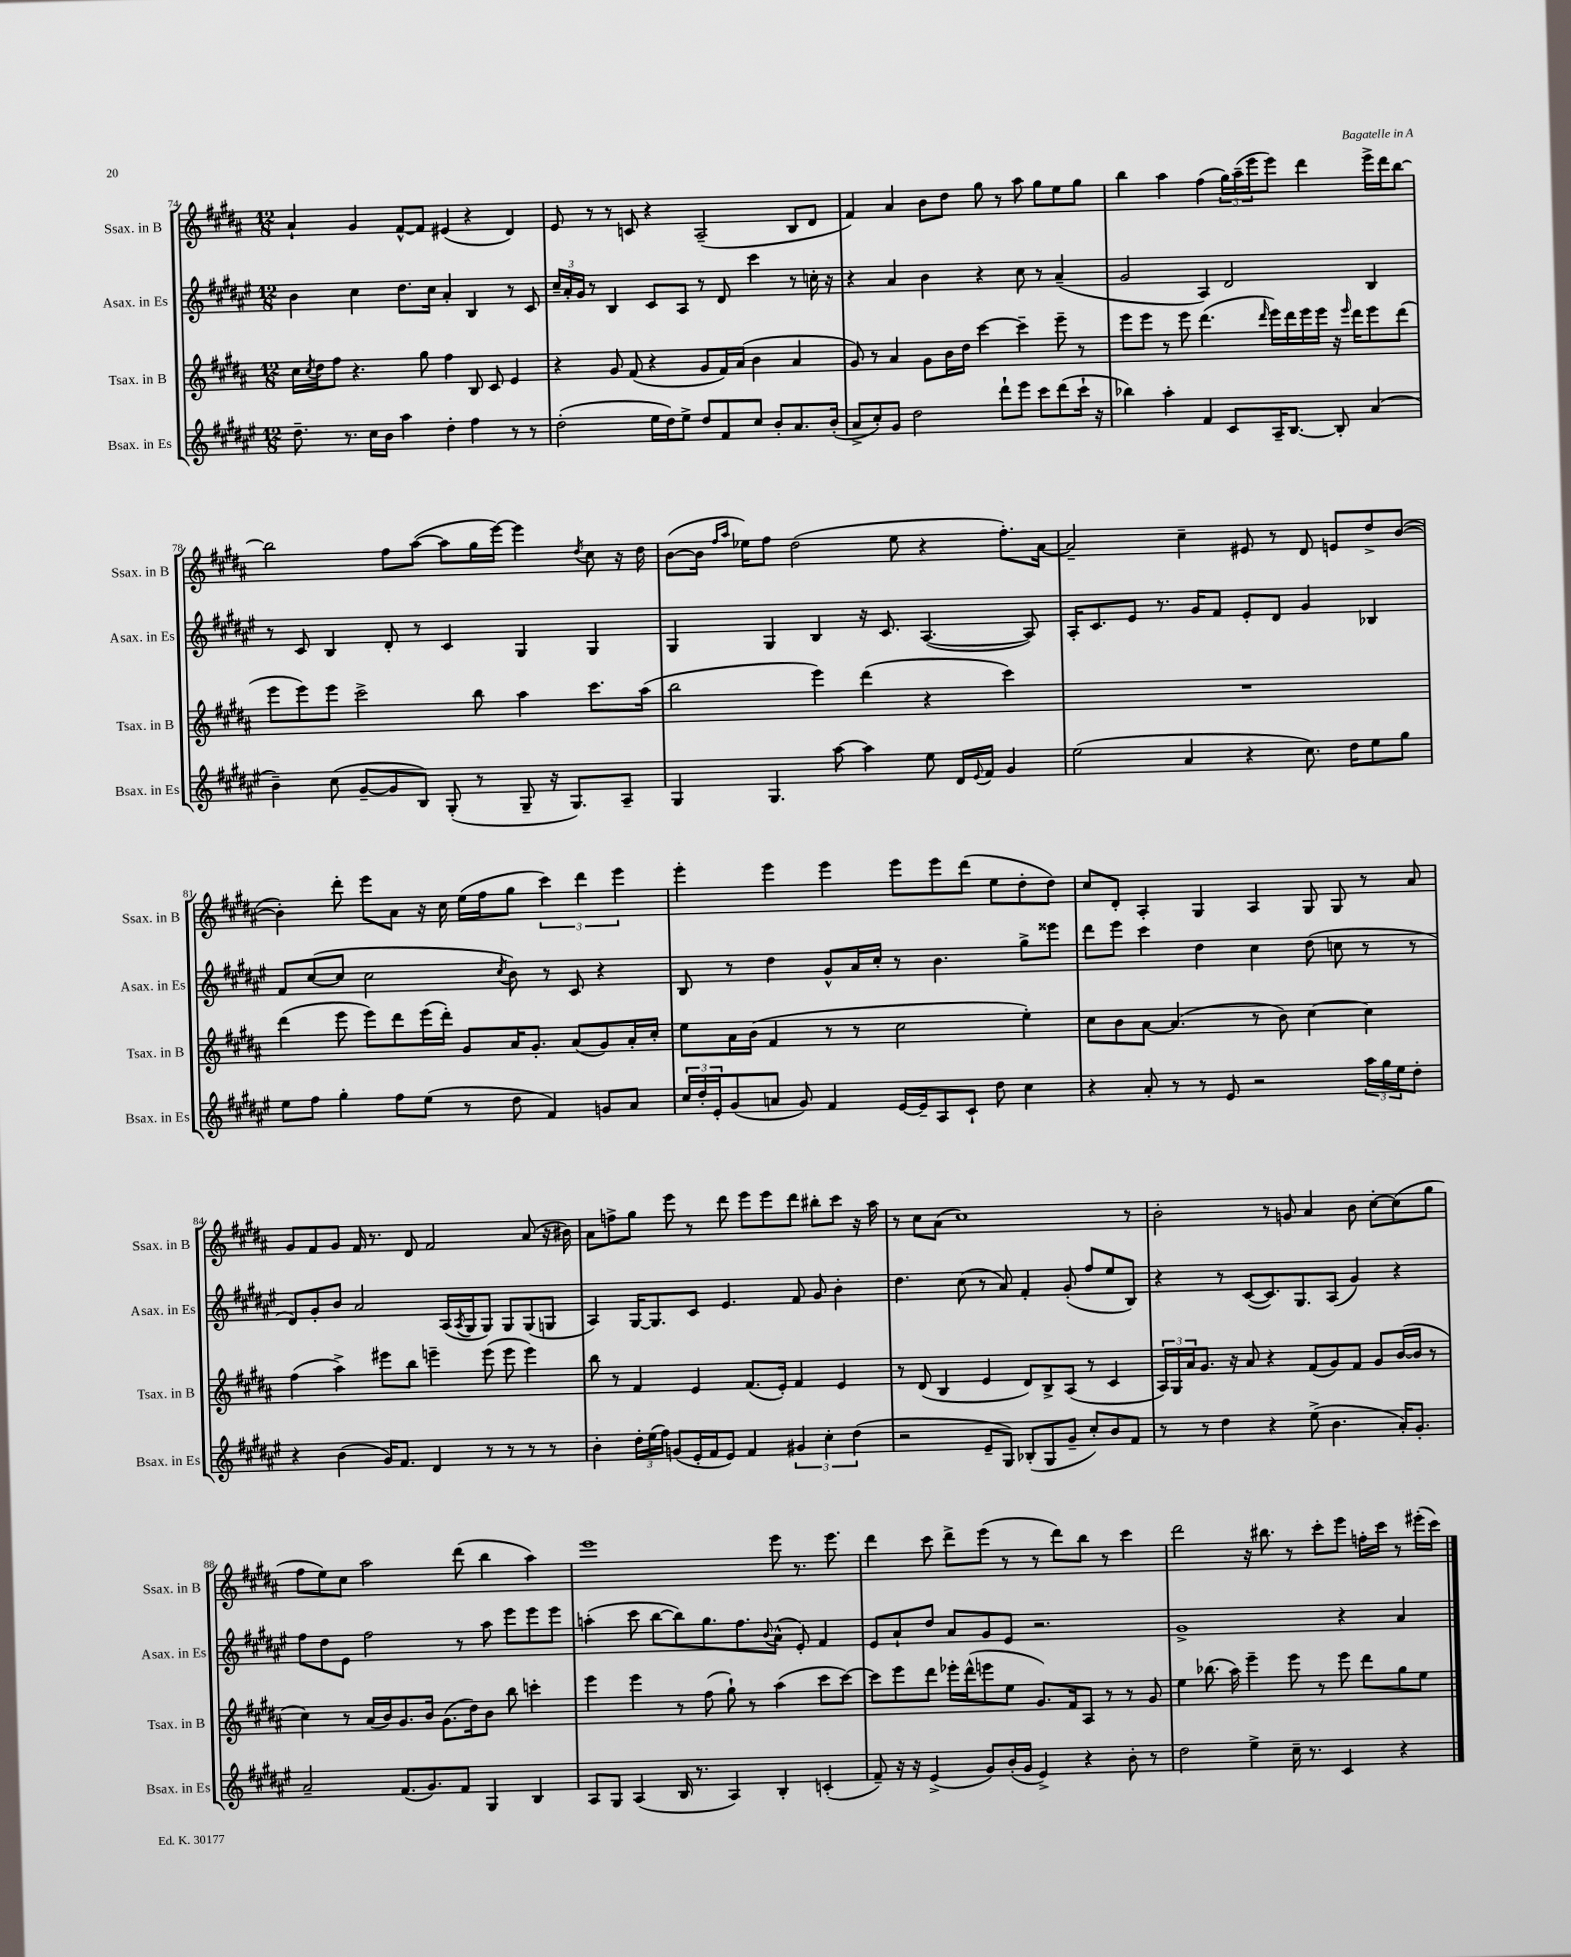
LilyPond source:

<<
\new StaffGroup <<
\new Staff = "s0" \with { instrumentName = "Ssax. in B" shortInstrumentName = "Ssax. in B" } {
    \clef treble \key b \major \numericTimeSignature \time 12/8
    ais'4-! gis'4 fis'8~-^ fis'8 eis'4( r4 dis'4) |
    e'8 r8 r8 c'8 r4 ais2--( b8 dis'8 |
    fis'4) ais'4 b'8 dis''8 gis''8 r8 ais''8 gis''8 e''8 gis''8 |
    b''4 ais''4 fis''4( \tuplet 3/2 { gis''16) ais''16--( e'''16 } e'''8) dis'''4 e'''16-> dis'''16 b''8~ |
    b''2 fis''8 ais''8~( ais''8 gis''16 e'''16~) e'''4 \acciaccatura { dis''8 } cis''8 r16 dis''16 |
    b'8~( b'16 \grace { fis''16 ais''16 } ees''16) fis''8 dis''2( ees''8 r4 fis''8.-.) ais'16~ |
    ais'2-- cis''4-- eis'8 r8 dis'8 e'8 dis''8-> b'8~( |
    b'4-.) dis'''8-. e'''8 ais'8 r16 cis''16 e''16( fis''16 gis''8 \tuplet 3/2 { cis'''4) dis'''4 e'''4 } |
    e'''4-. e'''4 e'''4 e'''8 e'''8 dis'''8( e''8 dis''8-. dis''8) |
    cis''8 dis'8-. ais4-. gis4 ais4 gis8 gis8 r8 ais'8 |
    gis'8 fis'8 gis'8 fis'16 r8. dis'8 fis'2 ais'8( r16 bis'16) |
    ais'8 f''8-> gis''8 e'''8 r8 dis'''8 e'''8 e'''8 dis'''8 bis''8-. cis'''8 r16 ais''16 |
    r8 cis''8 ais'8( cis''1) r8 |
    b'2-. r8 g'8 ais'4 b'8 cis''8~-. cis''8( gis''8 |
    fis''8 e''8) cis''8 ais''2 dis'''8( b''4 ais''4) |
    e'''1 e'''8 r8. e'''8. |
    dis'''4 cis'''8 dis'''8-> e'''8( r8 r8 dis'''8) b''8 r8 cis'''4 |
    dis'''2 r16 bis''8. r8 cis'''8-. e'''8 f''16-. cis'''16 r8 eis'''16-.( cis'''16) \bar "|." |
}
\new Staff = "s1" \with { instrumentName = "Asax. in Es" shortInstrumentName = "Asax. in Es" } {
    \clef treble \key fis \major \numericTimeSignature \time 12/8
    b'4 cis''4 dis''8. cis''16 ais'4-. b4 r8 cis'8 |
    \tuplet 3/2 { cis''16-- ais'16-. gis'16 } r8 b4 cis'8 ais8 r8 dis'8 cis'''4 r8 c''16-. r16 |
    r4 ais'4 b'4 r4 cis''8 r8 ais'4--( |
    gis'2 ais4) dis'2 b4 |
    r8 cis'8 b4 dis'8-. r8 cis'4 gis4 gis4 |
    gis4 gis4 b4 r16 cis'8. ais4.~( ais8) |
    ais16-. cis'8. eis'8 r8. gis'16 fis'8 eis'8-. dis'8 gis'4 bes4 |
    fis'8 cis''8~( cis''8 cis''2 \acciaccatura { cis''8 } b'8) r8 cis'8 r4 |
    b8 r8 dis''4 gis'8-^ ais'16 cis''16-. r8 b'4. gis''8-> eisis'''8 |
    dis'''8 eis'''8 cis'''4 dis''4 cis''4 dis''8( c''8 r8 r8 |
    dis'8) gis'8-. b'8 ais'2 ais16( \acciaccatura { ais8 } gis16 gis8) gis8 gis8( g8 |
    ais4) gis16~ gis8. cis'8 eis'4. fis'8 gis'8 b'4-. |
    dis''4. cis''8( r8 ais'8) fis'4-. gis'8-.( fis''8 eis''8 b8) |
    r4 r8 cis'8~( cis'8.) gis8. ais8( gis'4) r4 |
    fis''8 dis''8 eis'8 fis''2 r8 ais''8 eis'''8 eis'''8 eis'''8 |
    a''4-.( cis'''8 b''8~ b''8) gis''8. fis''8. \appoggiatura { b'8 } ais'8-^( eis'8-.) fis'4 |
    eis'8 ais'8-! dis''8 ais'8 gis'8 eis'8 r2. |
    gis'1-> r4 ais'4 \bar "|." |
}
\new Staff = "s2" \with { instrumentName = "Tsax. in B" shortInstrumentName = "Tsax. in B" } {
    \clef treble \key b \major \numericTimeSignature \time 12/8
    cis''16 \acciaccatura { cis''8 } dis''16 fis''8 r4. gis''8 fis''4 b8 cis'8 e'4 |
    r4 gis'8 fis'8( r4 gis'8 fis'16) ais'16( b'4 ais'4 |
    gis'8) r8 ais'4 gis'8 b'16 dis''16 cis'''4~ cis'''4-- e'''8-- r8 |
    e'''8 e'''8 r8 e'''8 dis'''4.( \grace { dis'''16 } e'''16) dis'''16 e'''16 e'''16 r16 \grace { e'''16 } dis'''16 e'''8 dis'''8( |
    e'''8 e'''8) e'''8 cis'''2-> b''8 ais''4 cis'''8. ais''16( |
    b''2 e'''4) dis'''4( r4 cis'''4) |
    R1. |
    dis'''4( e'''8 e'''8) dis'''8 e'''16( dis'''16-.) gis'8 ais'16 gis'8.-. ais'8( gis'8) ais'16-. cis''16-. |
    e''8 ais'16 b'16( fis'4 r8 r8 cis''2 e''4-.) |
    cis''8 b'8 ais'8~ ais'4.( r8 b'8) cis''4~ cis''4 |
    fis''4( ais''4->) eis'''8 b''8 e'''4-- e'''8( e'''8 e'''4) |
    b''8 r8 fis'4 e'4 fis'8.( e'16-.) fis'4 e'4 |
    r8 dis'8( b4 e'4 dis'8) b8-> ais8( r8 cis'4 |
    \tuplet 3/2 { ais16) gis16 ais'16 } gis'8. r16 ais'8 r4 fis'8( gis'8) fis'8 gis'8 b'16~( b'16 r8 |
    cis''4) r8 ais'16( b'16) gis'8. b'16 gis'8.( dis''16) b'8 b''8 c'''4-. |
    e'''4 e'''4 r8 fis''8( gis''8-!) r8 ais''4( cis'''8 cis'''8~) |
    cis'''8 e'''8 dis'''8 ees'''16-. dis'''16-^( e'''8 e''8 gis'8.) fis'16 ais8 r8 r8 gis'8 |
    e''4 bes''8.( ais''16) e'''4-- e'''8 r8 e'''8 dis'''8 gis''8 e''8 \bar "|." |
}
\new Staff = "s3" \with { instrumentName = "Bsax. in Es" shortInstrumentName = "Bsax. in Es" } {
    \clef treble \key fis \major \numericTimeSignature \time 12/8
    dis''8.-- r8. cis''16 b'16 ais''4 dis''4-. fis''4 r8 r8 |
    dis''2-.( eis''16 dis''16) eis''8-> dis''8 fis'8 cis''8 b'8-. ais'8. b'16-.( |
    ais'8-> cis''8-.) gis'8 dis''2 dis'''8-! eis'''8 cis'''8 dis'''8( cis'''16-! r16 |
    bes''4) ais''4-. fis'4 cis'8 ais16-- b8.~ b8-. ais'4( |
    b'4--) cis''8( gis'8~-- gis'8 b8) gis8-.( r8 gis8-- r16 gis8.) ais8-- |
    gis4 gis4. ais''8~ ais''4 eis''8 dis'16 \appoggiatura { eis'8 } fis'16 gis'4 |
    eis''2( ais'4 r4 cis''8.) dis''16 eis''8 gis''8 |
    eis''8 fis''8 gis''4-. fis''8 eis''8( r8 dis''8 fis'4) g'8 ais'8 |
    \tuplet 3/2 { cis''16 dis''16-. eis'16-. } gis'8( a'8 gis'8) fis'4 eis'16~ eis'16-- ais8 cis'8-! dis''8 cis''4 |
    r4 ais'8-. r8 r8 eis'8 r2 \tuplet 3/2 { ais''16 gis''16 eis''16 } dis''8-. |
    r4 b'4( gis'16) fis'8. dis'4 r8 r8 r8 r8 |
    b'4-. \tuplet 3/2 { dis''16-. eis''16( fis''16) } g'8( eis'16-. fis'16 eis'8) fis'4 \tuplet 3/2 { gis'4 cis''4-. dis''4( } |
    r2 eis'8-- gis8) bes8-.( gis8 gis'8-- cis''8-.) b'8 fis'8 |
    r8 r8 dis''4 r4 eis''8->( b'4. ais'16-.) gis'8.-. |
    ais'2-- fis'8.( gis'8.) fis'8 gis4 b4 |
    ais8 gis8 ais4( b16 r8. ais4) b4-. c'4-.( |
    fis'8--) r16 r16 eis'4->( gis'8) b'16-.( gis'16 eis'4->) r4 b'8-. r8 |
    dis''2 eis''4-> cis''16-- r8. cis'4 r4 \bar "|." |
}
>>
>>
\layout { \context { \Score currentBarNumber = #74 } }
